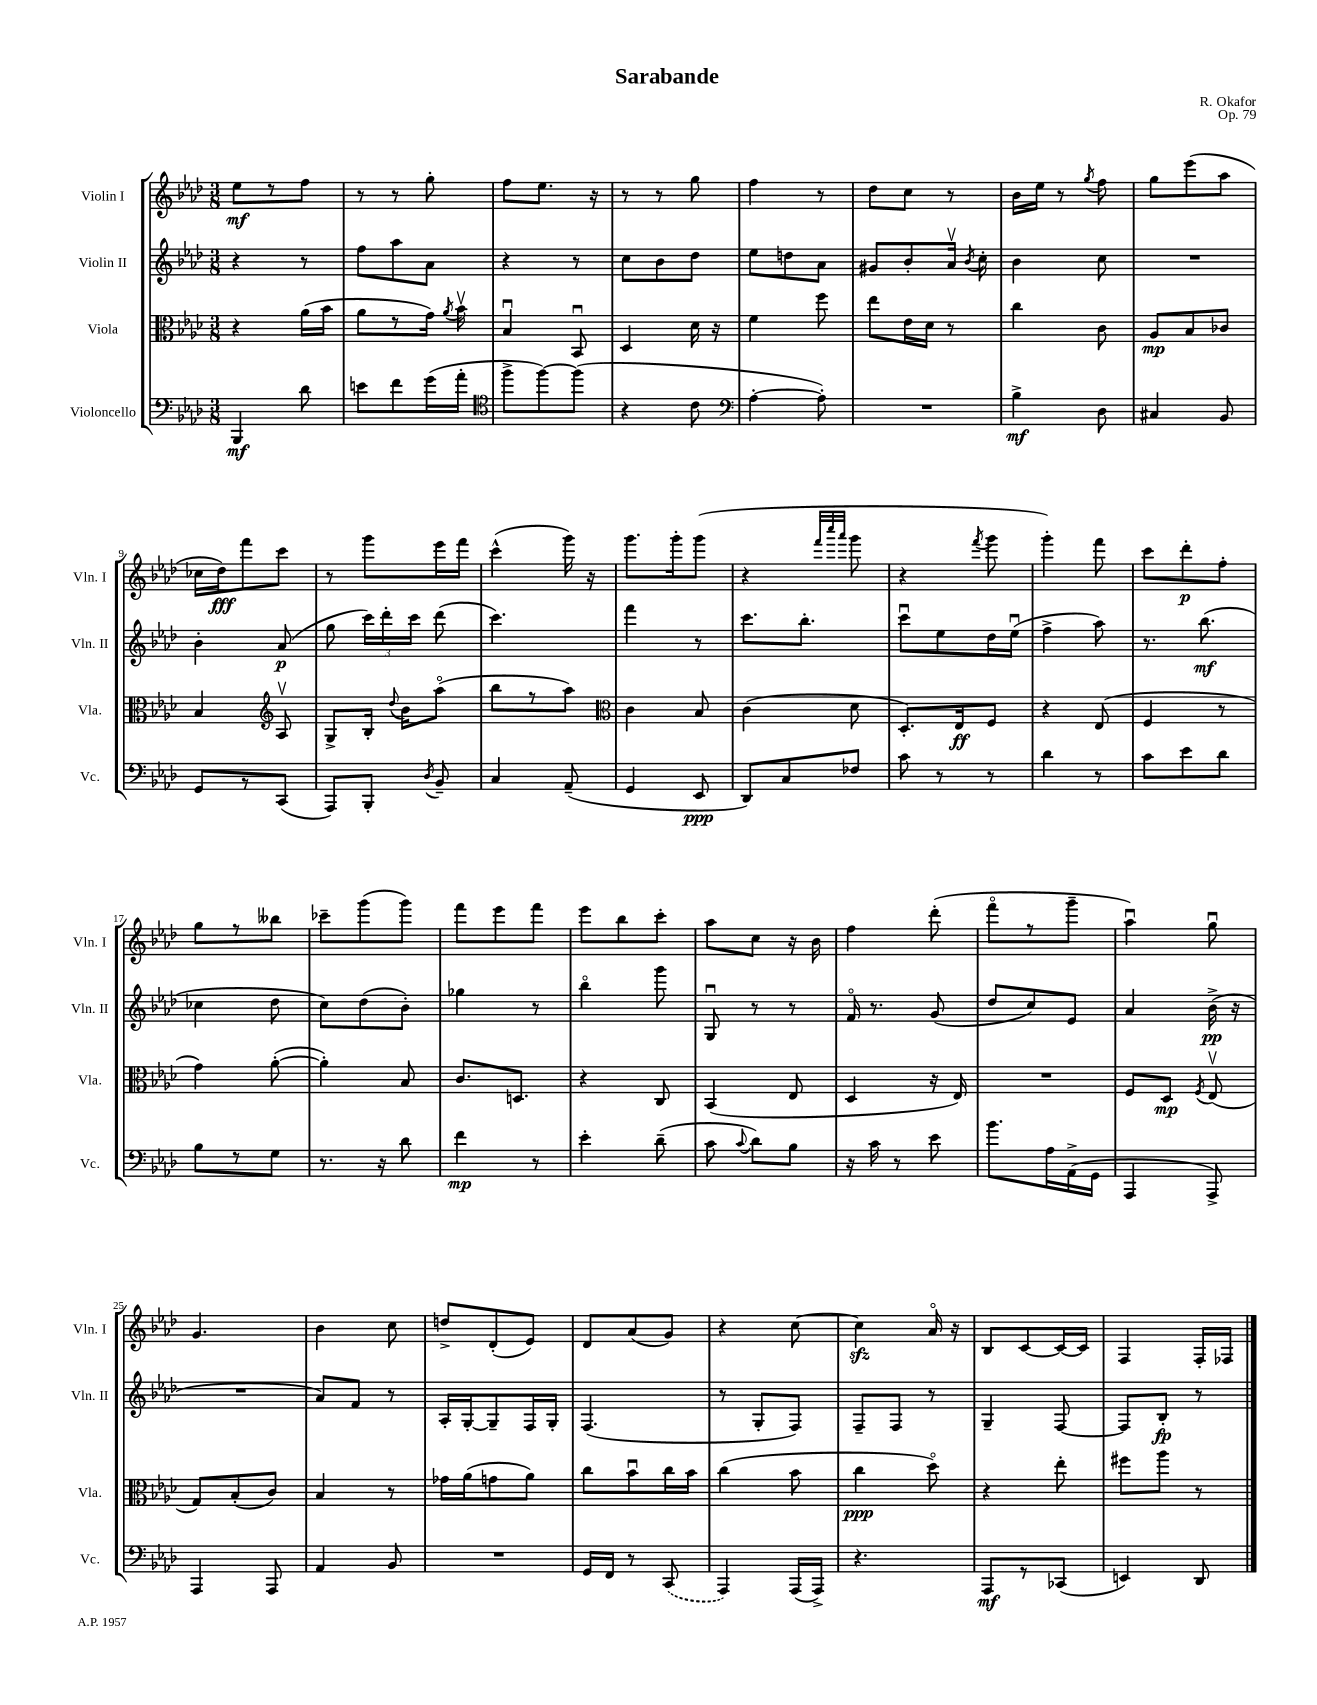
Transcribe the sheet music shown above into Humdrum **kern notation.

**kern	**dynam	**kern	**dynam	**kern	**dynam	**kern	**dynam
*part4	*part4	*part3	*part3	*part2	*part2	*part1	*part1
*staff4	*staff4	*staff3	*staff3	*staff2	*staff2	*staff1	*staff1
*I"Violoncello	*	*I"Viola	*	*I"Violin II	*	*I"Violin I	*
*I'Vc.	*	*I'Vla.	*	*I'Vln. II	*	*I'Vln. I	*
*clefF4	*	*clefC3	*	*clefG2	*	*clefG2	*
*k[b-e-a-d-]	*	*k[b-e-a-d-]	*	*k[b-e-a-d-]	*	*k[b-e-a-d-]	*
*M3/8	*	*M3/8	*	*M3/8	*	*M3/8	*
=1	=1	=1	=1	=1	=1	=1	=1
4BBB-/	mf	4r	.	4r	.	8ee-\L	mf
.	.	.	.	.	.	8r	.
8d-\	.	(16a-\LL	.	8r	.	8ff\J	.
.	.	16b-\JJ	.	.	.	.	.
=2	=2	=2	=2	=2	=2	=2	=2
8en\L	.	8a-\L	.	8ff\L	.	8r	.
8f\	.	8r	.	8aa-\	.	8r	.
(16g\L	.	16g\Jk)	.	8a-\J	.	8gg'\	.
.	.	8qa-/	.	.	.	.	.
16a-'\JJ	.	16b-v\	.	.	.	.	.
=3	=3	=3	=3	=3	=3	=3	=3
*clefC4	*	*	*	*	*	*	*
8ff^\L	.	4B-u/	.	4r	.	8ff\L	.
[8ff\)	.	.	.	.	.	8.ee-\J	.
(8ff\J]	.	8BB-u/	.	8r	.	.	.
.	.	.	.	.	.	16r	.
=4	=4	=4	=4	=4	=4	=4	=4
4r	.	4D-/	.	8cc\L	.	8r	.
.	.	.	.	8b-\	.	8r	.
8c\	.	16d-\	.	8dd-\J	.	8gg\	.
.	.	16r	.	.	.	.	.
=5	=5	=5	=5	=5	=5	=5	=5
*clefF4	*	*	*	*	*	*	*
[4A-'\	.	4f\	.	8ee-\L	.	4ff\	.
.	.	.	.	8ddn\	.	.	.
8A-'\])	.	8ff\	.	8a-\J	.	8r	.
=6	=6	=6	=6	=6	=6	=6	=6
4.r	.	8ee-\L	.	8g#X/L	.	8dd-\L	.
.	.	16e-\L	.	8b-'/	.	8cc\J	.
.	.	16d-\JJ	.	.	.	.	.
.	.	8r	.	16a-v/Jk	.	8r	.
.	.	.	.	8qb-/	.	.	.
.	.	.	.	16cc'\	.	.	.
=7	=7	=7	=7	=7	=7	=7	=7
4B-^\	mf	4cc\	.	4b-\	.	16b-\LL	.
.	.	.	.	.	.	16ee-\JJ	.
.	.	.	.	.	.	8r	.
.	.	.	.	.	.	8qgg/	.
8D-\	.	8c\	.	8cc\	.	8ff\	.
=8	=8	=8	=8	=8	=8	=8	=8
4C#X/	.	8A-/L	mp	4.r	.	8gg\L	.
.	.	8B-/	.	.	.	(8eee-\	.
8BB-/	.	8c-X/J	.	.	.	8aa-\J	.
!!LO:LB:g=z
=9	=9	=9	=9	=9	=9	=9	=9
8GG/L	.	4B-/	.	4b-'\	.	16cc-X\LL	.
.	.	.	.	.	.	16dd-\J)	fff
8r	.	.	.	.	.	8fff\	.
*	*	*clefG2	*	*	*	*	*
(8CC/J	.	8A-v/	.	(8a-/	p	8ccc\J	.
=10	=10	=10	=10	=10	=10	=10	=10
8AAA-/L)	.	8G^/L	.	8gg\	.	8r	.
8BBB-'/J	.	16B-'/Jk	.	24ccc\LL)	.	8ggg\L	.
.	.	.	.	24ddd-'\	.	.	.
.	.	8qqdd-/	.	.	.	.	.
.	.	16b-\KL	.	.	.	.	.
.	.	.	.	24ccc\JJ	.	.	.
8qD-/	.	.	.	.	.	.	.
8BB-~/	.	(8aa-\J	.	(8ddd-\	.	16eee-\L	.
.	.	.	.	.	.	16fff\JJ	.
=11	=11	=11	=11	=11	=11	=11	=11
4C/	.	8bb-\L	.	4.ccc\)	.	(4ccc^^\	.
.	.	8r	.	.	.	.	.
(8AA-~/	.	8aa-\J)	.	.	.	16ggg\)	.
.	.	.	.	.	.	16r	.
=12	=12	=12	=12	=12	=12	=12	=12
*	*	*clefC3	*	*	*	*	*
4GG/	.	4c\	.	4fff\	.	8.ggg\L	.
.	.	.	.	.	.	16ggg'\k	.
8EE-/	ppp	8B-/	.	8r	.	(8ggg\J	.
=13	=13	=13	=13	=13	=13	=13	=13
8DD-/L)	.	(4c\	.	8.ccc\L	.	4r	.
8C/	.	.	.	.	.	.	.
.	.	.	.	8.bb-'\J	.	.	.
.	.	.	.	.	.	32qqfff/LLL	.
.	.	.	.	.	.	32qqcccc/	.
.	.	.	.	.	.	32qqaaa-/JJJ	.
8F-X/J	.	8d-\	.	.	.	8ggg\	.
=14	=14	=14	=14	=14	=14	=14	=14
8c\	.	8.D-'/L)	.	8cccu\L	.	4r	.
8r	.	.	.	8ee-\	.	.	.
.	.	16E-/k	ff	.	.	.	.
.	.	.	.	.	.	8qfff/	.
8r	.	8F/J	.	16dd-\L	.	8ggg\	.
.	.	.	.	(16ee-u\JJ	.	.	.
=15	=15	=15	=15	=15	=15	=15	=15
4d-\	.	4r	.	4ff^\	.	4ggg'\)	.
8r	.	(8E-/	.	8aa-\)	.	8fff\	.
=16	=16	=16	=16	=16	=16	=16	=16
8c\L	.	4F/	.	8.r	.	8ccc\L	.
8e-\	.	.	.	.	.	8ddd-'\	p
.	.	.	.	(8.bb-\	mf	.	.
8d-\J	.	8r	.	.	.	8ff'\J	.
!!LO:LB:g=z
=17	=17	=17	=17	=17	=17	=17	=17
8B-\L	.	4g\)	.	4cc-X\	.	8gg\L	.
8r	.	.	.	.	.	8r	.
8G\J	.	([8a-'\	.	8dd-\	.	8bb--X\J	.
=18	=18	=18	=18	=18	=18	=18	=18
8.r	.	4a-'\])	.	8cc\L)	.	8ccc-X~\L	.
.	.	.	.	(8dd-\	.	(8ggg\	.
16r	.	.	.	.	.	.	.
8d-\	.	8B-/	.	8b-'\J)	.	8ggg\J)	.
=19	=19	=19	=19	=19	=19	=19	=19
4f\	mp	8.c/L	.	4gg-X\	.	8fff\L	.
.	.	.	.	.	.	8eee-\	.
.	.	8.Dn/J	.	.	.	.	.
8r	.	.	.	8r	.	8fff\J	.
=20	=20	=20	=20	=20	=20	=20	=20
4e-'\	.	4r	.	4bb-\	.	8eee-\L	.
.	.	.	.	.	.	8bb-\	.
(8d-~\	.	8C/	.	8ggg\	.	8ccc'\J	.
=21	=21	=21	=21	=21	=21	=21	=21
8c\	.	(4BB-/	.	8Gu/	.	8aa-\L	.
8qqc/	.	.	.	.	.	.	.
8d-\L)	.	.	.	8r	.	8cc\J	.
8B-\J	.	8E-/	.	8r	.	16r	.
.	.	.	.	.	.	16b-\	.
=22	=22	=22	=22	=22	=22	=22	=22
16r	.	4D-/	.	16f/	.	4ff\	.
16c\	.	.	.	8.r	.	.	.
8r	.	.	.	.	.	.	.
8e-\	.	16r	.	(8g/	.	(8ddd-'\	.
.	.	16E-/)	.	.	.	.	.
=23	=23	=23	=23	=23	=23	=23	=23
8.b-\L	.	4.r	.	8dd-/L	.	8fff\L	.
.	.	.	.	8cc/)	.	8r	.
16A-\L	.	.	.	.	.	.	.
(16AA-^\	.	.	.	8e-/J	.	8ggg~\J	.
16GG\JJ	.	.	.	.	.	.	.
=24	=24	=24	=24	=24	=24	=24	=24
4AAA-/	.	8F/L	.	4a-/	.	4aa-u\)	.
.	.	8D-/J	mp	.	.	.	.
.	.	8qF/	.	.	.	.	.
8AAA-^/)	.	(8E-v/	.	(16b-^\	pp	8ggu\	.
.	.	.	.	16r	.	.	.
!!LO:LB:g=z
=25	=25	=25	=25	=25	=25	=25	=25
4AAA-/	.	8G/L)	.	4.r	.	4.g/	.
.	.	(8B-'/	.	.	.	.	.
8AAA-/	.	8c/J)	.	.	.	.	.
=26	=26	=26	=26	=26	=26	=26	=26
4AA-/	.	4B-/	.	8a-/L)	.	4b-\	.
.	.	.	.	8f/J	.	.	.
8BB-/	.	8r	.	8r	.	8cc\	.
=27	=27	=27	=27	=27	=27	=27	=27
4.r	.	16g-X\LL	.	16A-'/LL	.	8ddn^/L	.
.	.	(16a-\J	.	[16G'/J	.	.	.
.	.	8gn\	.	8G~/]	.	(8d-'/	.
.	.	8a-\J)	.	16F/L	.	8e-/J)	.
.	.	.	.	16G'/JJ	.	.	.
=28	=28	=28	=28	=28	=28	=28	=28
16GG/LL	.	8cc\L	.	(4.F/	.	8d-/L	.
16FF/JJ	.	.	.	.	.	.	.
8r	.	8b-u\	.	.	.	(8a-/	.
(8CC/	.	16cc\L	.	.	.	8g/J)	.
.	.	16b-\JJ	.	.	.	.	.
=29	=29	=29	=29	=29	=29	=29	=29
4AAA-/)	.	(4cc\	.	8r	.	4r	.
.	.	.	.	8G'/L	.	.	.
(16AAA-/LL	.	8b-\	.	8F/J)	.	[8cc\	.
16AAA-^/JJ)	.	.	.	.	.	.	.
=30	=30	=30	=30	=30	=30	=30	=30
4.r	.	4cc\	ppp	8F~/L	.	4cczz\]	.
.	.	.	.	8F/J	.	.	.
.	.	8dd-\)	.	8r	.	16a-/	.
.	.	.	.	.	.	16r	.
=31	=31	=31	=31	=31	=31	=31	=31
8AAA-/L	mf	4r	.	4G~/	.	8B-/L	.
8r	.	.	.	.	.	[8c/	.
(8CC-X/J	.	8ee-'\	.	[8F/	.	16c/L_	.
.	.	.	.	.	.	16c/JJ]	.
=32	=32	=32	=32	=32	=32	=32	=32
4EEn/)	.	8ff#X\L	.	8F/L]	.	4F/	.
.	.	8aa-\J	.	8B-'/J	fp	.	.
8DD-/	.	8r	.	8r	.	16F'/LL	.
.	.	.	.	.	.	16F-X/JJ	.
==	==	==	==	==	==	==	==
*-	*-	*-	*-	*-	*-	*-	*-
